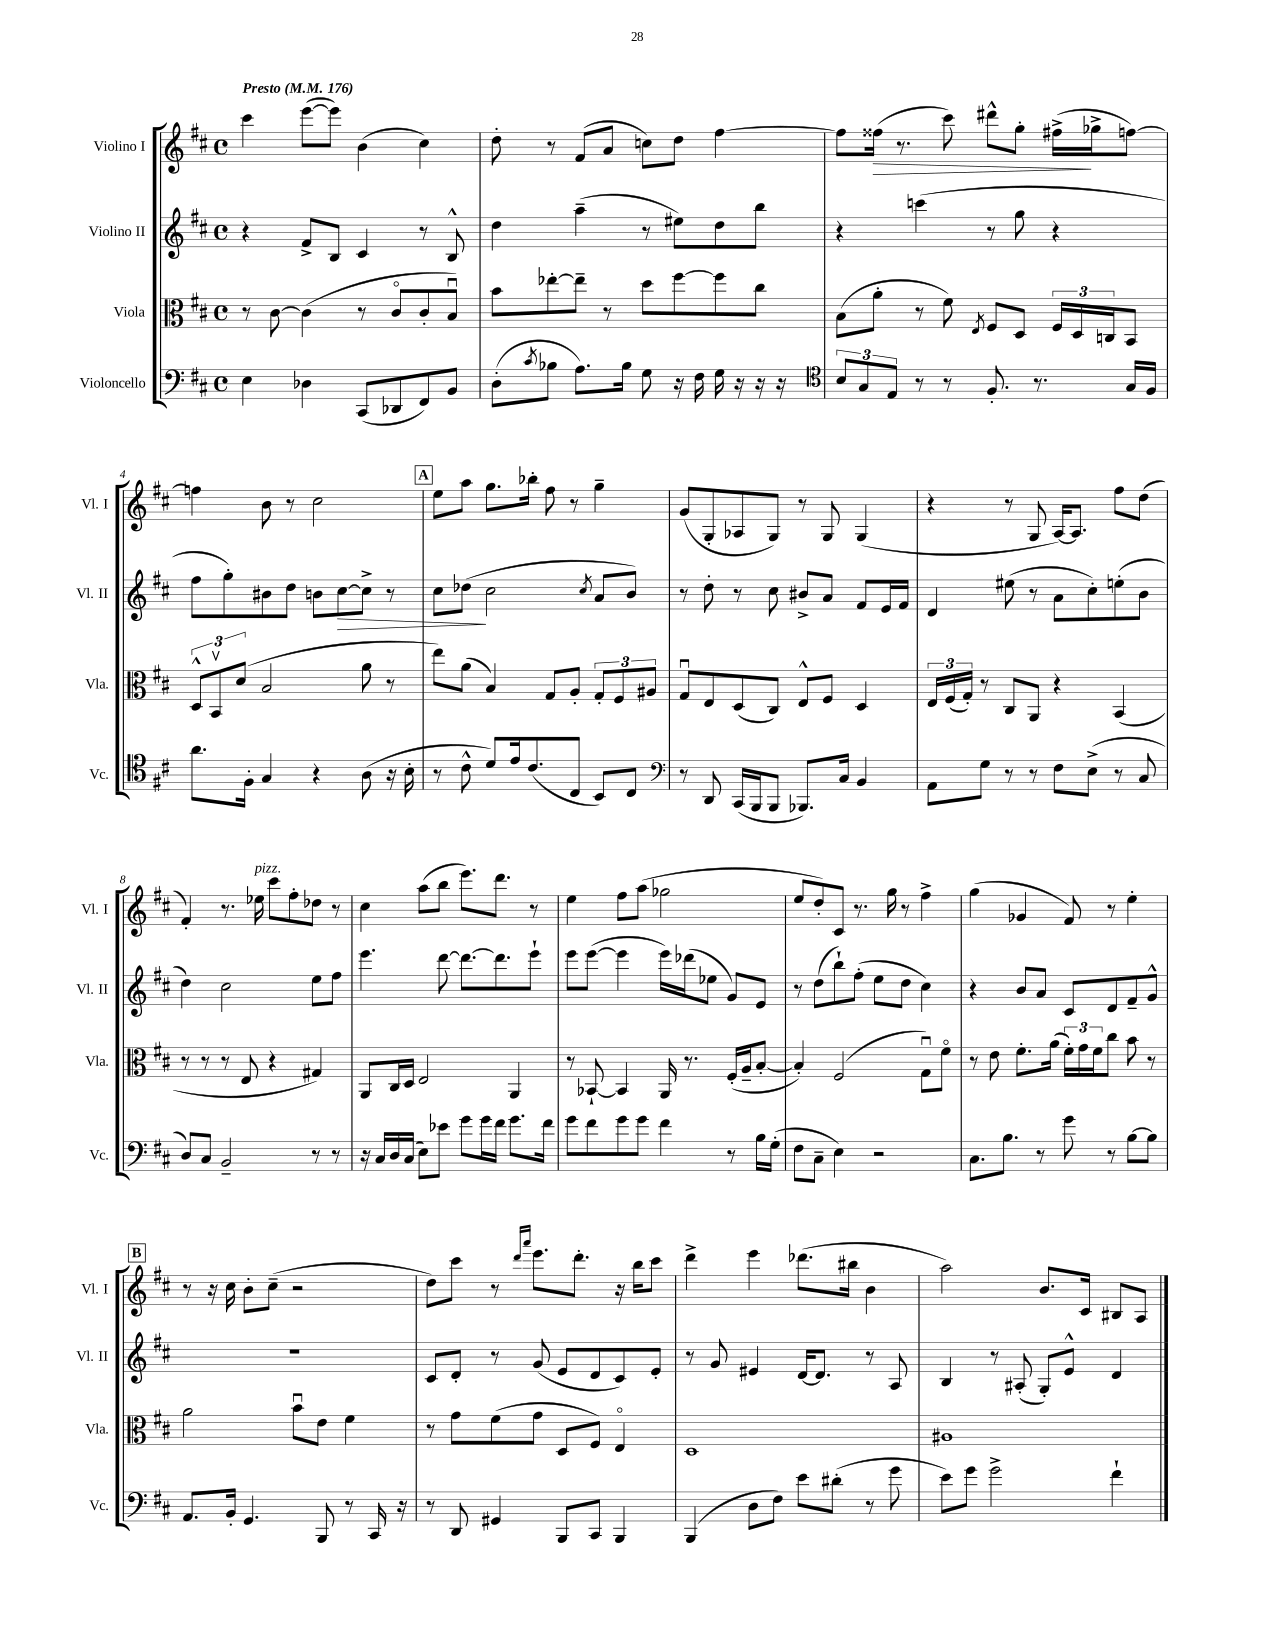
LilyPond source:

<<
\new StaffGroup <<
\new Staff = "s0" \with { instrumentName = "Violino I" shortInstrumentName = "Vl. I" } {
    \clef treble \key d \major \defaultTimeSignature \time 4/4 \tempo "Presto" 4 = 176
    cis'''4 e'''8~( e'''8) b'4( cis''4) |
    d''8-. r8 fis'8( a'8 c''8) d''8 fis''4~ |
    fis''8 fisis''16\>( r8. cis'''8) dis'''8-^ g''8-. fis''16->\!( ges''16-> f''8~) |
    f''4 b'8 r8 cis''2 |
    \mark \markup { \box "A" } e''8 a''8 g''8. bes''16-. fis''8 r8 g''4-- |
    g'8( g8-. aes8 g8) r8 g8 g4( |
    r4 r8 g8 a16~) a8. fis''8 d''8( |
    fis'4-.) r8. ees''16^\markup { \italic "pizz." } cis'''8 fis''8-. des''8 r8 |
    cis''4 a''8( b''8 e'''8.) d'''8. r8 |
    e''4 fis''8 a''8( ges''2 |
    e''8 d''8-.) cis'8 r8. g''16 r8 fis''4-> |
    g''4( ges'4 fis'8) r8 e''4-. |
    \mark \markup { \box "B" } r8 r16 cis''16 b'8-. cis''8--( r2 |
    d''8) cis'''8 r8 \grace { d'''16 a'''16 } e'''8. d'''8.-. r16 b''16 cis'''8 |
    d'''4-> e'''4 des'''8.( bis''16 b'4 |
    a''2) b'8. cis'16 bis8 a8 \bar "|." |
}
\new Staff = "s1" \with { instrumentName = "Violino II" shortInstrumentName = "Vl. II" } {
    \clef treble \key d \major \defaultTimeSignature \time 4/4
    r4 fis'8-> b8 cis'4 r8 b8-^ |
    d''4 a''4--( r8 eis''8) d''8 b''8 |
    r4 c'''4( r8 g''8 r4 |
    fis''8 g''8-.) bis'8 d''8 b'8 cis''8~\> cis''8-> r8 |
    \mark \markup { \box "A" } cis''8 des''8\!( cis''2 \acciaccatura { cis''8 } a'8 b'8) |
    r8 d''8-. r8 cis''8 bis'8-> a'8 fis'8 e'16 fis'16 |
    d'4 eis''8( r8 a'8 cis''8-.) e''8-.( b'8 |
    d''4) cis''2 e''8 fis''8 |
    e'''4. d'''8~ d'''8.~ d'''8. e'''8-! |
    e'''8 e'''8~( e'''4 e'''16) des'''16( ees''8 g'8) e'8 |
    r8 d''8( b''8-!) fis''8-.( e''8 d''8 cis''4) |
    r4 b'8 a'8 cis'8 d'8 fis'8-- g'8-^ |
    \mark \markup { \box "B" } R1 |
    cis'8 d'8-. r8 g'8( e'8 d'8 cis'8) e'8-. |
    r8 g'8 eis'4 d'16~ d'8. r8 a8 |
    b4 r8 ais8-.( g8-.) e'8-^ d'4 \bar "|." |
}
\new Staff = "s2" \with { instrumentName = "Viola" shortInstrumentName = "Vla." } {
    \clef alto \key d \major \defaultTimeSignature \time 4/4
    r8 cis'8~ cis'4( r8 cis'8\flageolet cis'8-. b8\downbow) |
    b'8 ees''8~-. ees''8-- r8 d''8 fis''8~ fis''8 cis''8 |
    b8( a'8-. r8 fis'8) \acciaccatura { e8 } fis8 d8 \tuplet 3/2 { fis16 d16 c16 } b,8 |
    \tuplet 3/2 { d8-^ b,8\upbow d'8( } b2 a'8 r8 |
    \mark \markup { \box "A" } e''8) a'8( b4) g8 a8-. \tuplet 3/2 { g8-. fis8 ais8 } |
    g8\downbow e8 d8( cis8) e8-^ fis8 d4 |
    \tuplet 3/2 { e16 fis16( g16-.) } r8 cis8 a,8 r4 b,4( |
    r8 r8 r8 e8 r4 gis4) |
    a,8 cis16 d16 e2 a,4 |
    r8 bes,8~-! bes,4 a,16 r8. fis16-.( a16-- b8~-. |
    b4-.) fis2( g8\downbow) fis'8\flageolet |
    r8 e'8 fis'8.-. a'16( \tuplet 3/2 { fis'16-.) g'16 fis'16 } cis''8 b'8 r8 |
    \mark \markup { \box "B" } a'2 b'8\downbow e'8 fis'4 |
    r8 g'8 fis'8( g'8 d8 fis8) e4\flageolet |
    d1 |
    ais1 \bar "|." |
}
\new Staff = "s3" \with { instrumentName = "Violoncello" shortInstrumentName = "Vc." } {
    \clef bass \key d \major \defaultTimeSignature \time 4/4
    e4 des4 cis,8( des,8 fis,8) b,8 |
    d8-.( \acciaccatura { cis'8 } bes8 a8.) bes16 g8 r16 fis16 g16 r16 r16 r16 |
    \clef tenor \tuplet 3/2 { b8 g8 e8 } r8 r8 fis8.-. r8. g16 fis16 |
    a'8. fis16-. g4 r4 a8( r16 b16-. |
    \mark \markup { \box "A" } r8 cis'8-^ d'8) e'16 cis'8.( cis8 b,8) cis8 |
    \clef bass r8 d,8 cis,16( b,,16 b,,8 bes,,8.) cis16 b,4 |
    a,8 g8 r8 r8 fis8 e8->( r8 cis8 |
    d8) cis8 b,2-- r8 r8 |
    r16 cis16 d16 cis16( e8) ees'8 g'8 g'16 fis'16 g'8. fis'16 |
    g'8 fis'8 g'8 g'8 fis'4 r8 b16 g16-.( |
    fis8 cis8-- e4) r2 |
    cis8. b8. r8 g'8 r8 b8~ b8 |
    \mark \markup { \box "B" } a,8. b,16-. g,4. b,,8 r8 cis,16 r16 |
    r8 d,8 gis,4 b,,8 cis,8 b,,4 |
    b,,4( d8 fis8) e'8 dis'8-.( r8 g'8 |
    e'8) g'8 g'2-> fis'4-! \bar "|." |
}
>>
>>
